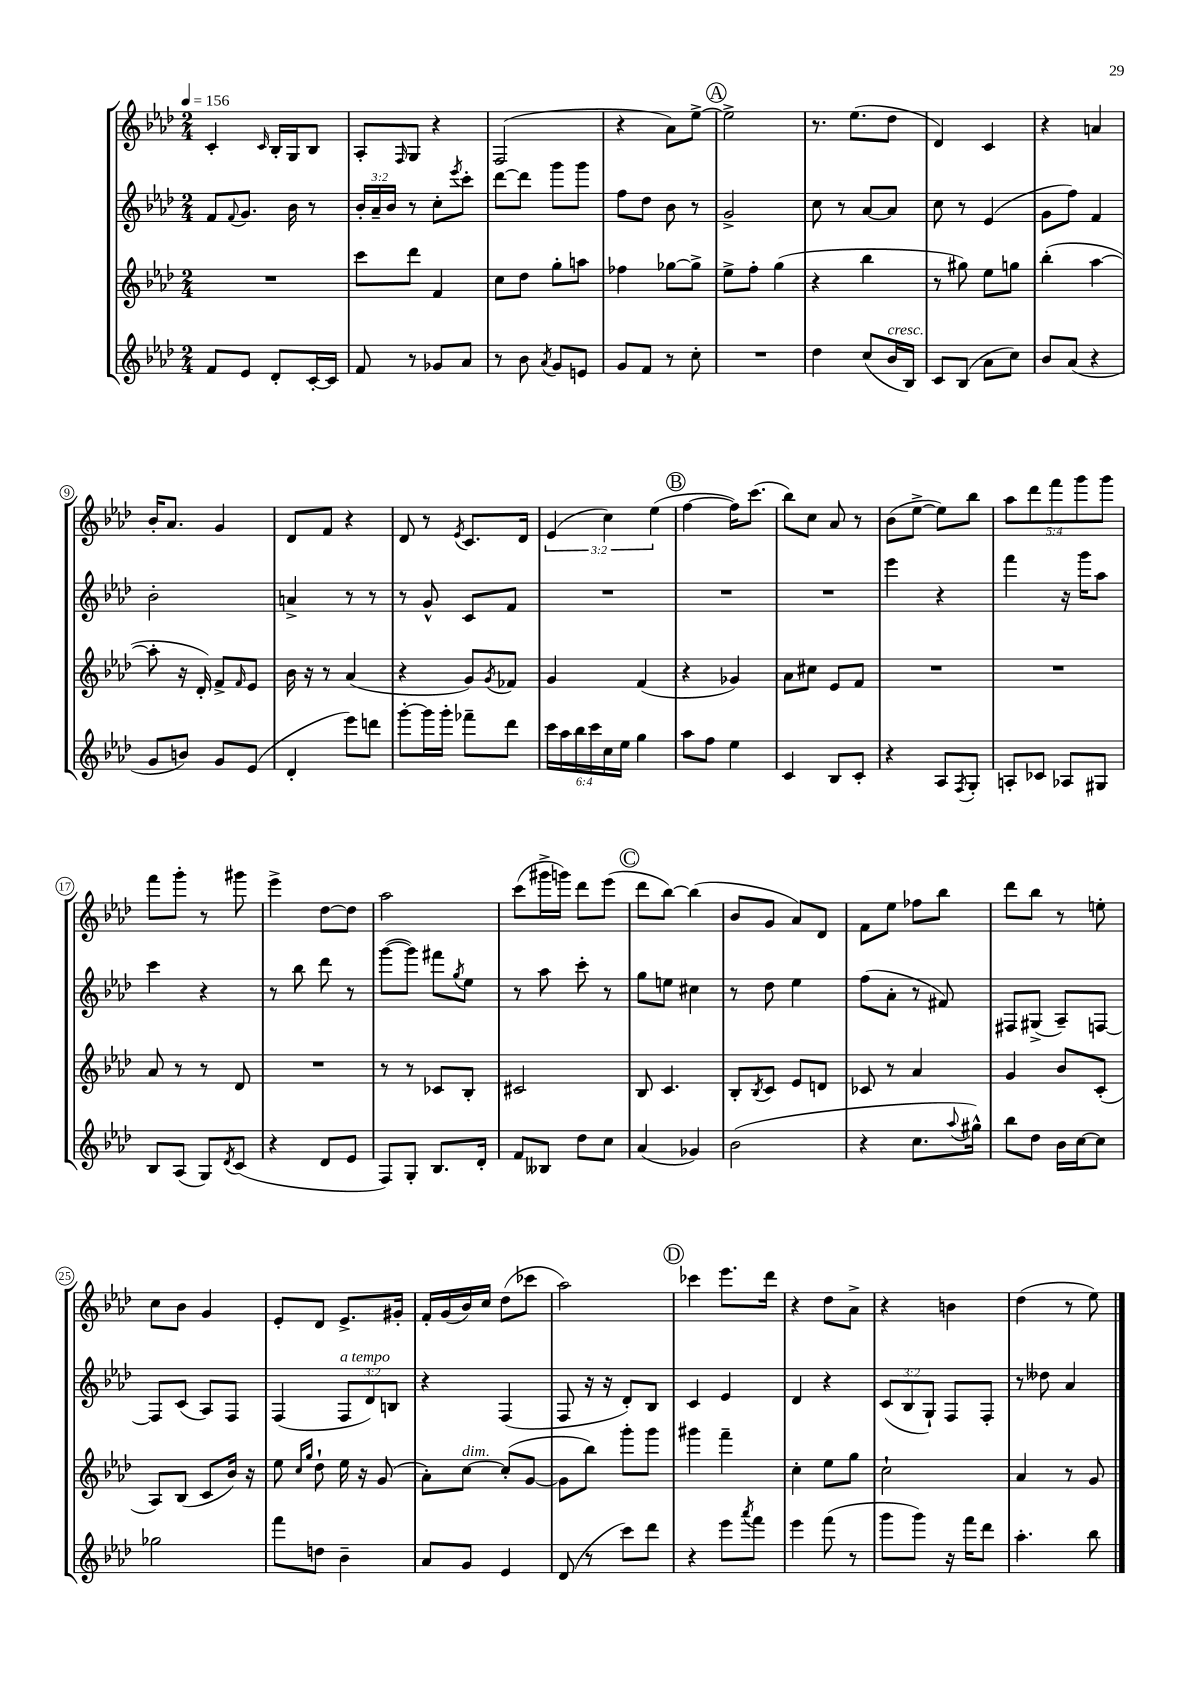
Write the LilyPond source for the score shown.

<<
\new StaffGroup <<
\new Staff = "s0" {
    \clef treble \key aes \major \numericTimeSignature \time 2/4 \override Staff.TupletNumber.text = #tuplet-number::calc-fraction-text \tempo 4 = 156
    c'4-. \grace { c'16 } bes16-. g16 bes8 |
    aes8-. \grace { f16 } g8 r4 |
    f2( |
    r4 aes'8) ees''8~-> |
    \mark \markup { \circle "A" } ees''2-> |
    r8. ees''8.( des''8 |
    des'4) c'4 |
    r4 a'4 |
    bes'16-. aes'8. g'4 |
    des'8 f'8 r4 |
    des'8 r8 \acciaccatura { ees'8 } c'8. des'16 |
    \tuplet 3/2 { ees'4( c''4) ees''4( } |
    \mark \markup { \circle "B" } f''4~ f''16) c'''8.( |
    bes''8) c''8 aes'8 r8 |
    bes'8( ees''8~-> ees''8) bes''8 |
    \tuplet 5/4 { aes''8 des'''8 f'''8 g'''8 g'''8 } |
    f'''8 g'''8-. r8 gis'''8 |
    ees'''4-> des''8~ des''8 |
    aes''2 |
    c'''8( gis'''16-> g'''16) des'''8 ees'''8( |
    \mark \markup { \circle "C" } des'''8 bes''8~) bes''4( |
    bes'8 g'8 aes'8) des'8 |
    f'8 ees''8 fes''8 bes''8 |
    des'''8 bes''8 r8 e''8-. |
    c''8 bes'8 g'4 |
    ees'8-. des'8 ees'8.-> gis'16-. |
    f'16-. g'16( bes'16) c''16 des''8( ces'''8 |
    aes''2) |
    \mark \markup { \circle "D" } ces'''4 ees'''8. des'''16 |
    r4 des''8 aes'8-> |
    r4 b'4 |
    des''4( r8 ees''8) \bar "|." |
}
\new Staff = "s1" {
    \clef treble \key aes \major \numericTimeSignature \time 2/4 \override Staff.TupletNumber.text = #tuplet-number::calc-fraction-text
    f'8 \appoggiatura { f'8 } g'8. bes'16 r8 |
    \tuplet 3/2 { bes'16-. aes'16-- bes'16 } r8 c''8-. \acciaccatura { ees'''8 } c'''8-. |
    des'''8~ des'''8 g'''8 g'''8 |
    f''8 des''8 bes'8 r8 |
    \mark \markup { \circle "A" } g'2-> |
    c''8 r8 aes'8~ aes'8 |
    c''8 r8 ees'4( |
    g'8 f''8) f'4 |
    bes'2-. |
    a'4-> r8 r8 |
    r8 g'8-^ c'8 f'8 |
    R2 |
    \mark \markup { \circle "B" } R2 |
    R2 |
    ees'''4 r4 |
    f'''4 r16 g'''16 aes''8 |
    c'''4 r4 |
    r8 bes''8 des'''8 r8 |
    g'''8~( g'''8) fis'''8 \acciaccatura { g''8 } ees''8 |
    r8 aes''8 c'''8-. r8 |
    \mark \markup { \circle "C" } g''8 e''8 cis''4 |
    r8 des''8 ees''4 |
    f''8( aes'8-. r8 fis'8) |
    fis8 gis8->( aes8--) f8~ |
    f8 c'8( aes8) f8 |
    f4( \tuplet 3/2 { f8^\markup { \italic "a tempo" } des'8) b8 } |
    r4 f4( |
    f8 r16 r16 des'8-.) bes8 |
    \mark \markup { \circle "D" } c'4 ees'4 |
    des'4 r4 |
    \tuplet 3/2 { c'8( bes8 g8-!) } f8 f8-. |
    r8 deses''8 aes'4 \bar "|." |
}
\new Staff = "s2" {
    \clef treble \key aes \major \numericTimeSignature \time 2/4
    R2 |
    c'''8 des'''8 f'4 |
    c''8 des''8 g''8-. a''8 |
    fes''4 ges''8~ ges''8-> |
    \mark \markup { \circle "A" } ees''8-> f''8-. g''4( |
    r4 bes''4 |
    r8 gis''8) ees''8 g''8 |
    bes''4-.( aes''4~ |
    aes''8-. r16 des'16-.) f'8-> \grace { f'16 } ees'8 |
    bes'16 r16 r8 aes'4( |
    r4 g'8) \acciaccatura { g'8 } fes'8 |
    g'4 f'4( |
    \mark \markup { \circle "B" } r4 ges'4) |
    aes'8 cis''8 ees'8 f'8 |
    R2 |
    R2 |
    aes'8 r8 r8 des'8 |
    R2 |
    r8 r8 ces'8 bes8-. |
    cis'2 |
    \mark \markup { \circle "C" } bes8 c'4. |
    bes8-. \acciaccatura { bes8 } c'8 ees'8 d'8 |
    ces'8 r8 aes'4 |
    g'4 bes'8 c'8-.( |
    aes8) bes8( c'8 bes'16) r16 |
    ees''8 \grace { c''16 g''16 } des''8-! ees''16 r16 g'8( |
    aes'8-.) c''8~^\markup { \italic "dim." } c''8-.( g'8~ |
    g'8 bes''8) g'''8-. g'''8 |
    \mark \markup { \circle "D" } gis'''4 f'''4-- |
    c''4-. ees''8 g''8 |
    c''2-! |
    aes'4 r8 g'8 \bar "|." |
}
\new Staff = "s3" {
    \clef treble \key aes \major \numericTimeSignature \time 2/4 \override Staff.TupletNumber.text = #tuplet-number::calc-fraction-text
    f'8 ees'8 des'8-. c'16~-. c'16 |
    f'8 r8 ges'8 aes'8 |
    r8 bes'8 \acciaccatura { aes'8 } g'8 e'8 |
    g'8 f'8 r8 c''8-. |
    \mark \markup { \circle "A" } R2 |
    des''4 c''8( bes'16^\markup { \italic "cresc." } bes16) |
    c'8 bes8( aes'8 c''8) |
    bes'8 aes'8( r4 |
    g'8 b'8) g'8 ees'8( |
    des'4-. ees'''8) d'''8 |
    g'''8~-. g'''16 g'''16-. fes'''8-- des'''8 |
    \tuplet 6/4 { c'''16 aes''16 bes''16 c'''16 c''16 ees''16 } g''4 |
    \mark \markup { \circle "B" } aes''8 f''8 ees''4 |
    c'4 bes8 c'8-. |
    r4 aes8 \acciaccatura { f8 } g8-. |
    a8-. ces'8 aes8 gis8 |
    bes8 aes8( g8) \acciaccatura { des'8 } c'8( |
    r4 des'8 ees'8 |
    f8) g8-. bes8. des'16-. |
    f'8 beses8 des''8 c''8 |
    \mark \markup { \circle "C" } aes'4( ges'4) |
    bes'2( |
    r4 c''8. \appoggiatura { aes''8 } gis''16-^) |
    bes''8 des''8 bes'16 c''16~ c''8 |
    ges''2 |
    f'''8 d''8 bes'4-- |
    aes'8 g'8 ees'4 |
    des'8( r8 c'''8) des'''8 |
    \mark \markup { \circle "D" } r4 ees'''8 \acciaccatura { aes'''8 } f'''8 |
    ees'''4 f'''8( r8 |
    g'''8 g'''8) r16 f'''16 des'''8 |
    aes''4.-. bes''8 \bar "|." |
}
>>
>>
\layout { \context { \Score \override BarNumber.stencil = #(make-stencil-circler 0.1 0.3 ly:text-interface::print) } }
